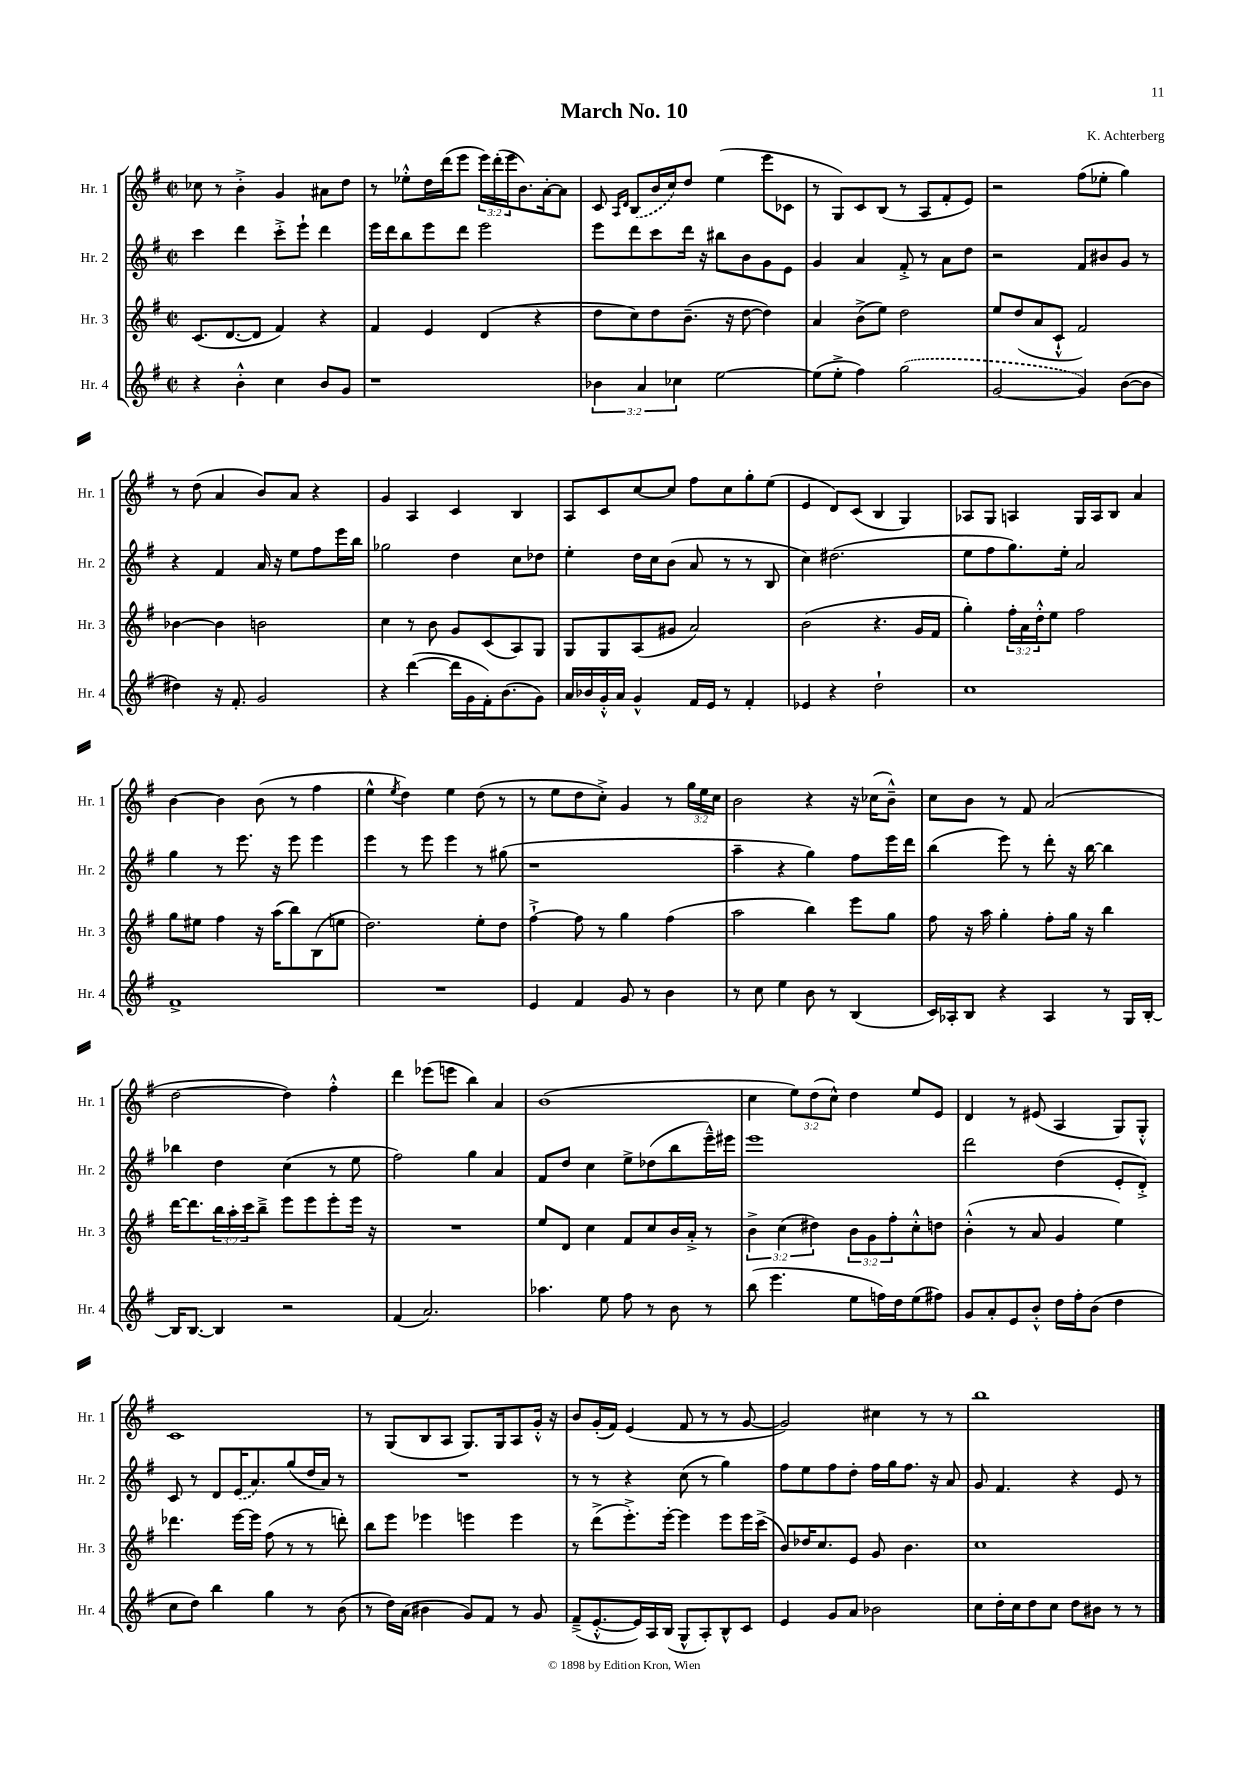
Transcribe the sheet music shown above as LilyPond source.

\header { title = "March No. 10" composer = "K. Achterberg" }
<<
\new StaffGroup <<
\new Staff = "s0" \with { instrumentName = "Hr. 1" shortInstrumentName = "Hr. 1" } {
    \clef treble \key g \major \defaultTimeSignature \time 2/2 \override Staff.TupletNumber.text = #tuplet-number::calc-fraction-text
    ces''8 r8 b'4-.-> g'4 ais'8 d''8 |
    r8 ees''8-.-^ d''16 d'''16( e'''8 \tuplet 3/2 { e'''16) d'''16-.( e'''16 } b'8.) a'16~-. a'8 |
    c'8 \grace { a16 d'16 } \once \slurDashed b8( b'16 c''16) d''8 e''4( e'''8 ces'8 |
    r8 g8) c'8 b8( r8 a8 fis'8-. e'8) |
    r2 fis''8( ees''8-. g''4) |
    r8 d''8( a'4 b'8) a'8 r4 |
    g'4 a4 c'4 b4 |
    a8 c'8 c''8~ c''8 fis''8 c''8 g''8-. e''8( |
    e'4 d'8) c'8( b4 g4) |
    aes8 g8 a4 g16 a16 b8 a'4 |
    b'4~ b'4 b'8( r8 fis''4 |
    e''4-^ \acciaccatura { e''8 } d''4) e''4 d''8( r8 |
    r8 e''8 d''8 c''8-.->) g'4 r8 \tuplet 3/2 { g''16 e''16 c''16 } |
    b'2 r4 r16 ces''16( b'8---^) |
    c''8 b'8 r8 fis'8 a'2( |
    d''2~ d''4) fis''4-.-^ |
    d'''4 ees'''8( e'''8 b''4) a'4 |
    b'1( |
    c''4 \tuplet 3/2 { e''8) d''8( c''8-^) } d''4 e''8 e'8 |
    d'4 r8 eis'8( a4 g8) g8-.-^ |
    c'1 |
    r8 g8( b8 a8 g8.) g16 a8 g'16-.-^ r16 |
    b'8 g'16-.( fis'16) e'4( fis'8 r8 r8 g'8~ |
    g'2) cis''4 r8 r8 |
    b''1 \bar "|." |
}
\new Staff = "s1" \with { instrumentName = "Hr. 2" shortInstrumentName = "Hr. 2" } {
    \clef treble \key g \major \defaultTimeSignature \time 2/2
    c'''4 d'''4 c'''8-.-> e'''8-! d'''4 |
    e'''16 d'''16 b''8 e'''8 d'''8 e'''2 |
    e'''8 d'''8 c'''8 d'''16 r16 bis''8 b'8 g'8 e'8 |
    g'4 a'4 fis'8-.-> r8 a'8 d''8 |
    r2 fis'8 bis'8 g'8 r8 |
    r4 fis'4 a'16 r16 e''8 fis''8 e'''16 b''16 |
    ges''2 d''4 c''8 des''8 |
    e''4-. d''16 c''16 b'8( a'8 r8 r8 b8 |
    c''4) dis''2.( |
    e''8 fis''8 g''8.) e''16-. a'2 |
    g''4 r8 e'''8. r16 e'''8 e'''4 |
    e'''4 r8 e'''8 e'''4 r8 gis''8( |
    r1 |
    a''4-- r4 g''4) fis''8 e'''16 d'''16 |
    b''4( e'''8) r8 d'''8-. r16 b''16~ b''4 |
    bes''4 d''4 c''4( r8 e''8 |
    fis''2) g''4 a'4 |
    fis'8 d''8 c''4 e''8-> des''8( b''8 e'''16---^) eis'''16 |
    e'''1 |
    d'''2 d''4( e'8-. d'8-.->) |
    c'8 r8 d'8 \once \slurDashed e'16( a'8.) g''8( d''16 a'16) r8 |
    R1 |
    r8 r8 r4 c''8( r8 g''4) |
    fis''8 e''8 fis''8 d''8-. fis''16 g''16 fis''8. r16 a'8 |
    g'8 fis'4. r4 e'8 r8 \bar "|." |
}
\new Staff = "s2" \with { instrumentName = "Hr. 3" shortInstrumentName = "Hr. 3" } {
    \clef treble \key g \major \defaultTimeSignature \time 2/2 \override Staff.TupletNumber.text = #tuplet-number::calc-fraction-text
    c'8.( d'8.~ d'8 fis'4) r4 |
    fis'4 e'4 d'4( r4 |
    d''8 c''8) d''8 b'8.--( r16 d''8~ d''4) |
    a'4 b'8->( e''8) d''2 |
    e''8 d''8( a'8 c'8-!-^ fis'2) |
    bes'4~ bes'4 b'2 |
    c''4 r8 b'8 g'8 c'8( a8) g8 |
    g8 g8 a8( gis'8 a'2) |
    b'2( r4. g'16 fis'16 |
    g''4-.) \tuplet 3/2 { fis''16-. a'16 d''16-.-^ } e''8 fis''2 |
    g''8 eis''8 fis''4 r16 a''16( b''8) b8( e''8 |
    d''2.) e''8-. d''8 |
    fis''4~-!-> fis''8 r8 g''4 fis''4( |
    a''2 b''4) e'''8 g''8 |
    fis''8 r16 a''16 g''4-. fis''8-. g''16 r16 b''4 |
    d'''16~ d'''8. \tuplet 3/2 { b''16 a''16-. c'''16 } b''8---> e'''8 e'''8 e'''8-. e'''16 r16 |
    R1 |
    e''8 d'8 c''4 fis'8 c''8 b'16 a'16-.-> r8 |
    \tuplet 3/2 { b'4-> c''4( dis''4) } \tuplet 3/2 { b'8 g'8 fis''8-. } c''8-.-^ d''8 |
    b'4-.-^( r8 a'8 g'4 e''4) |
    des'''4. e'''16~ e'''16 fis''8( r8 r8 d'''8-.) |
    b''8 e'''8 ees'''4 e'''4 e'''4 |
    r8 d'''8->( e'''8.-.->) e'''16~-. e'''4 e'''8 e'''16 c'''16->( |
    b'8) des''16 c''8. e'8 g'8 b'4. |
    c''1 \bar "|." |
}
\new Staff = "s3" \with { instrumentName = "Hr. 4" shortInstrumentName = "Hr. 4" } {
    \clef treble \key g \major \defaultTimeSignature \time 2/2 \override Staff.TupletNumber.text = #tuplet-number::calc-fraction-text
    r4 b'4-.-^ c''4 b'8 g'8 |
    r1 |
    \tuplet 3/2 { bes'4 a'4 ces''4 } e''2~ |
    e''8( e''8-.-> fis''4) \once \slurDashed g''2( |
    g'2~ g'4) b'8~( b'8 |
    dis''4) r16 fis'8.-. g'2 |
    r4 d'''4~( d'''16 g'16 fis'16-.) b'8.( g'8) |
    a'16 bes'16 g'16-.-^ a'16 g'4-^ fis'16 e'16 r8 fis'4-. |
    ees'4 r4 d''2-! |
    c''1 |
    fis'1-> |
    R1 |
    e'4 fis'4 g'8 r8 b'4 |
    r8 c''8 e''4 b'8 r8 b4( |
    c'16) aes16-. b8 r4 aes4 r8 g16 b16~-. |
    b16 b8.~ b4 r2 |
    fis'4( a'2.) |
    aes''4. e''8 fis''8 r8 b'8 r8 |
    b''8( e'''4. e''8 f''16) d''16 e''8( fis''8) |
    g'8 a'8-. e'8 b'8-.-^ d''16 fis''16-. b'8( d''4 |
    c''8 d''8) b''4 g''4 r8 b'8( |
    r8 d''16) a'16( bis'4 g'8) fis'8 r8 g'8 |
    fis'8--->( e'8.~-.-^ e'16) a16 b16( g8-^ a8-.) b8-^ c'8 |
    e'4 g'8 a'8 bes'2 |
    c''8 d''16-. c''16 d''8 c''8 d''8 bis'8 r8 r8 \bar "|." |
}
>>
>>
\layout { \context { \Score \remove "Bar_number_engraver" } }
